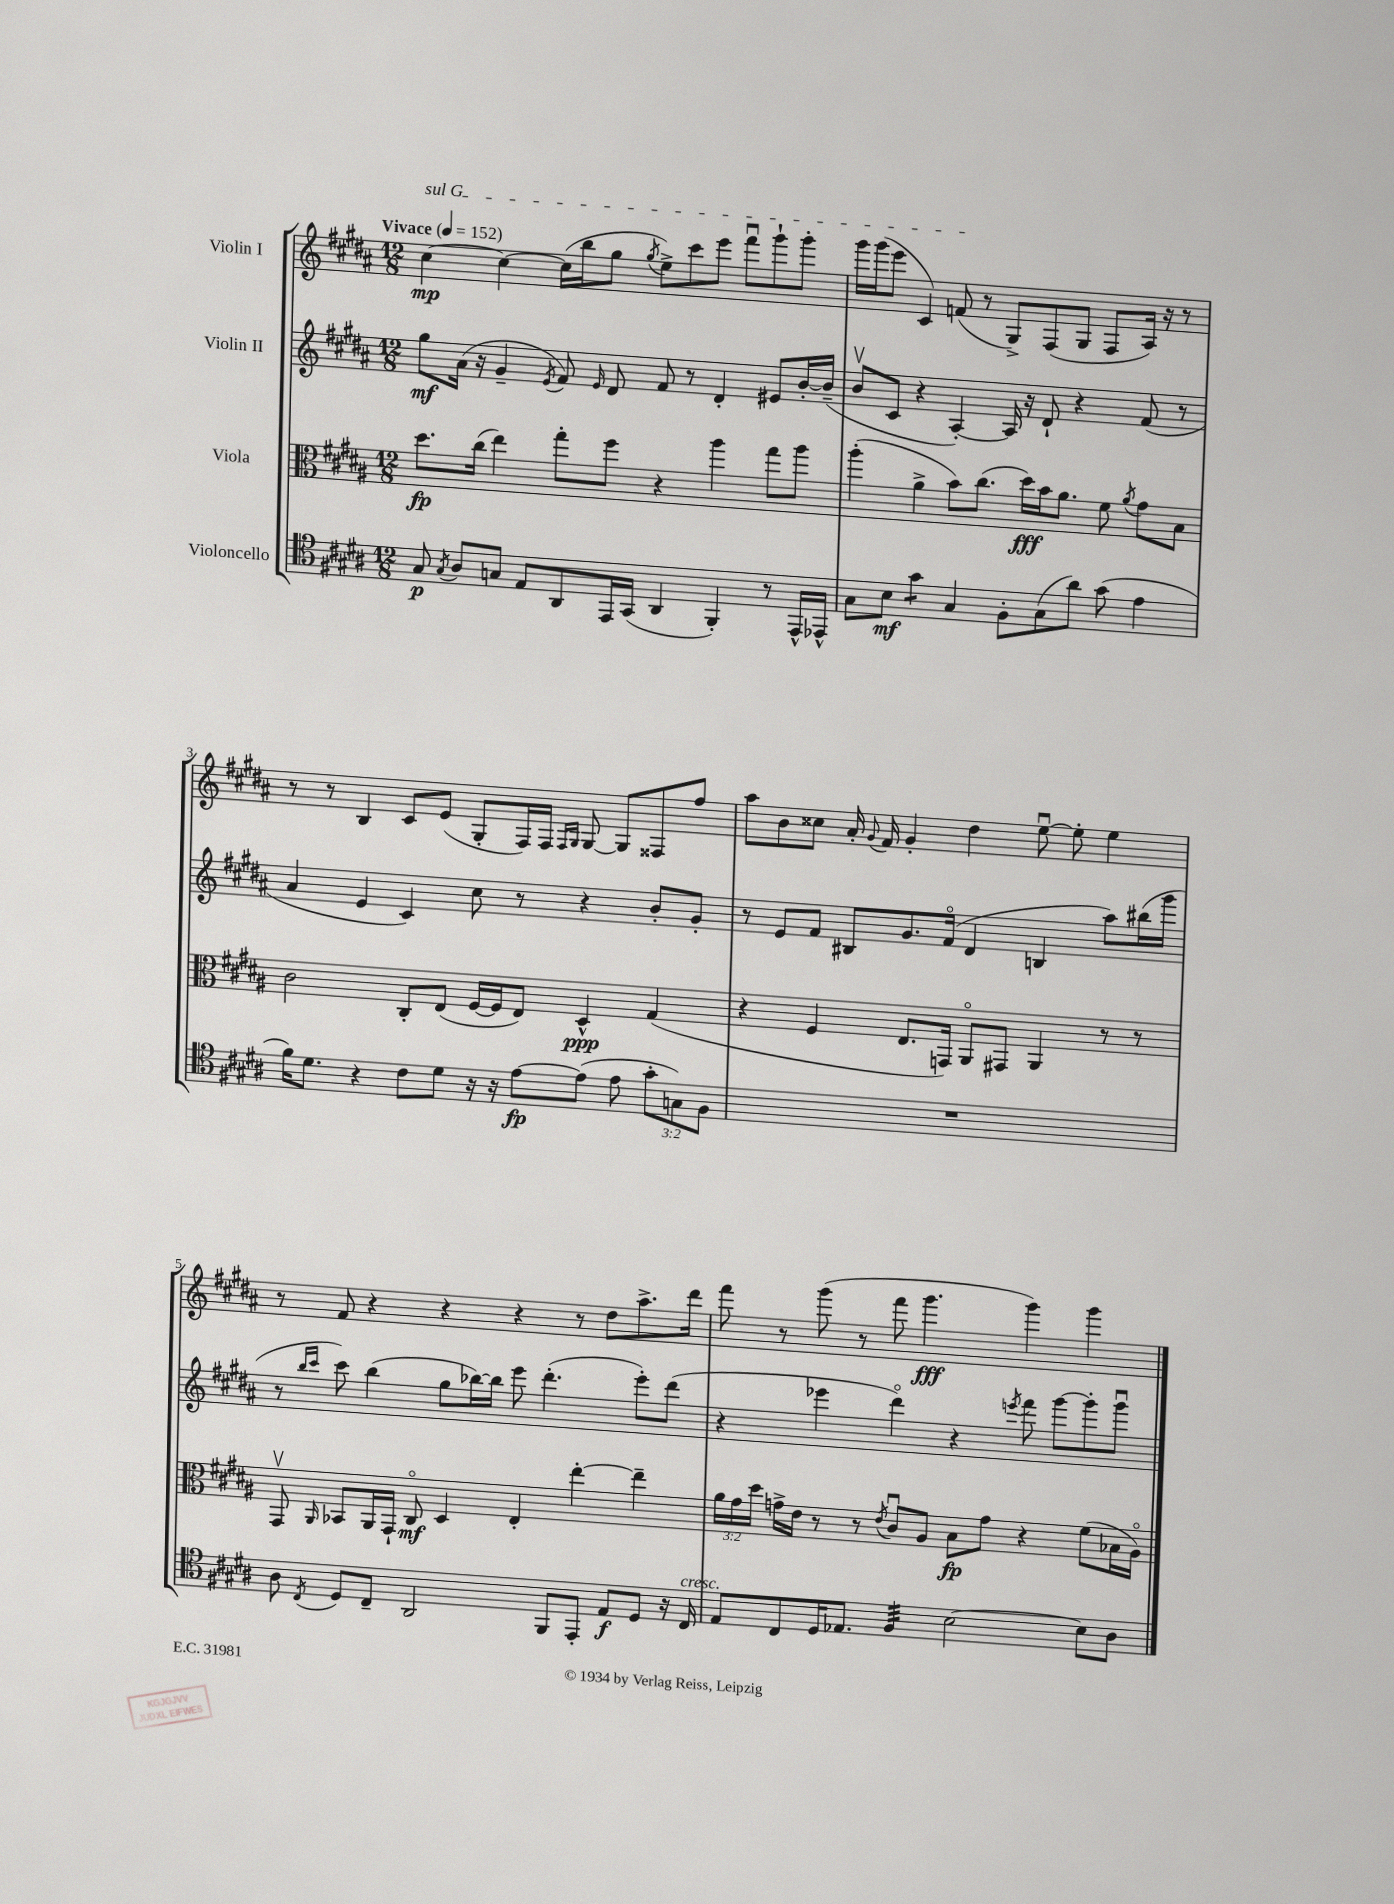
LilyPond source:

<<
\new StaffGroup <<
\new Staff = "s0" \with { instrumentName = "Violin I" } {
    \clef treble \key b \major \numericTimeSignature \time 12/8 \tempo "Vivace" 4 = 152
    \autoBeamOff \once \override TextSpanner.bound-details.left.text = \markup { \italic "sul G" } cis''4~\mp\startTextSpan cis''4~ cis''16[( b''16 gis''8] \acciaccatura { gis''8 } e''8[->) cis'''8 e'''8] fis'''8[\downbow gis'''8-! gis'''8]-. |
    gis'''16[ gis'''16( e'''8] cis'4) f'8\stopTextSpan( r8 gis8[->) fis8( gis8] fis8[ ais16]) r16 r8 |
    r8 r8 b4 cis'8[ e'8]( gis8[-. fis16) fis16] \grace { fis16[ gis16] } gis8~ gis8[ fisis8 fis''8] |
    ais''8[ b'8 cisis''8] ais'16-. \appoggiatura { gis'8 } fis'16 gis'4-. dis''4 e''8~\downbow e''8-. e''4 |
    r8 fis'8 r4 r4 r4 r8 dis''8[ ais''8.-> dis'''16] |
    fis'''8 r8 gis'''8( r8 fis'''8 gis'''4.\fff gis'''4) gis'''4 \bar "|." |
}
\new Staff = "s1" \with { instrumentName = "Violin II" } {
    \clef treble \key b \major \numericTimeSignature \time 12/8
    \autoBeamOff gis''8[\mf ais'16]( r16 gis'4-- \acciaccatura { e'8 } fis'8) \grace { e'16 } dis'8 fis'8 r8 dis'4-. eis'8[ b'16~-. b'16]--( |
    b'8[\upbow cis'8] r4 ais4~-.) ais16 r16 dis'8-! r4 fis'8( r8 |
    ais'4 e'4 cis'4) cis''8 r8 r4 b'8[-. gis'8]-. |
    r8 e'8[ fis'8] bis8[ gis'8. fis'16]\flageolet( dis'4 b4 ais''8[) bis''16( gis'''16] |
    r8 \grace { b''16[ cis'''16] } cis'''8) b''4( gis''8[ bes''16~) bes''16] e'''8 dis'''4.-.( e'''8[-.) dis'''8]( |
    r4 ees'''4 dis'''4\flageolet) r4 \acciaccatura { e'''8 } fis'''8 gis'''8[~ gis'''8-. gis'''8]\downbow \bar "|." |
}
\new Staff = "s2" \with { instrumentName = "Viola" } {
    \clef alto \key b \major \numericTimeSignature \time 12/8 \override Staff.TupletNumber.text = #tuplet-number::calc-fraction-text
    \autoBeamOff dis''8.[\fp cis''16]( e''4) gis''8[-. fis''8] r4 ais''4 gis''8[ ais''8] |
    ais''4-.( ais'4-> b'8[) cis''8.]( dis''16[\fff) b'16 ais'8.] fis'8 \acciaccatura { ais'8 } gis'8[ b8] |
    cis'2 cis8[-. e8]( fis16[~ fis16 e8]) dis4-^\ppp gis4( |
    r4 fis4 e8.[ g,16]) ais,8[\flageolet gis,8] ais,4 r8 r8 |
    gis,8\upbow \grace { ais,16 } bes,8[ ais,16 gis,16]-! cis8\flageolet\mf dis4 e4-. e''4~-. e''4-- |
    \tuplet 3/2 { ais'16[ gis'16 dis''16] } g'16[-> e'16] r8 r8 \acciaccatura { e'8 } cis'8[\downbow ais8] b8[\fp g'8] r4 fis'8[( bes16 ais16]\flageolet) \bar "|." |
}
\new Staff = "s3" \with { instrumentName = "Violoncello" } {
    \clef tenor \key b \major \numericTimeSignature \time 12/8 \override Staff.TupletNumber.text = #tuplet-number::calc-fraction-text
    \autoBeamOff gis8\p \acciaccatura { gis8 } ais8[ g8] e8[ ais,8 e,16 gis,16]( ais,4 fis,4-.) r8 e,16[-^ ees,16]-^ |
    gis8[ b8]\mf gis'4:8 gis4 fis8[-. gis8( ais'8]) gis'8( e'4 |
    fis'16[) dis'8.] r4 cis'8[ dis'8] r16 r16 e'8[~\fp e'8]( e'8 \tuplet 3/2 { gis'8[-. g8) fis8] } |
    R1. |
    ais8 \acciaccatura { cis8 } dis8[ cis8]-- ais,2 fis,8[ e,8]-. e8[\f dis8] r16 cis16^\markup { \italic "cresc." } |
    e8[ cis8 dis16 ees8.] fis4:32 b2~ b8[ ais8] \bar "|." |
}
>>
>>
